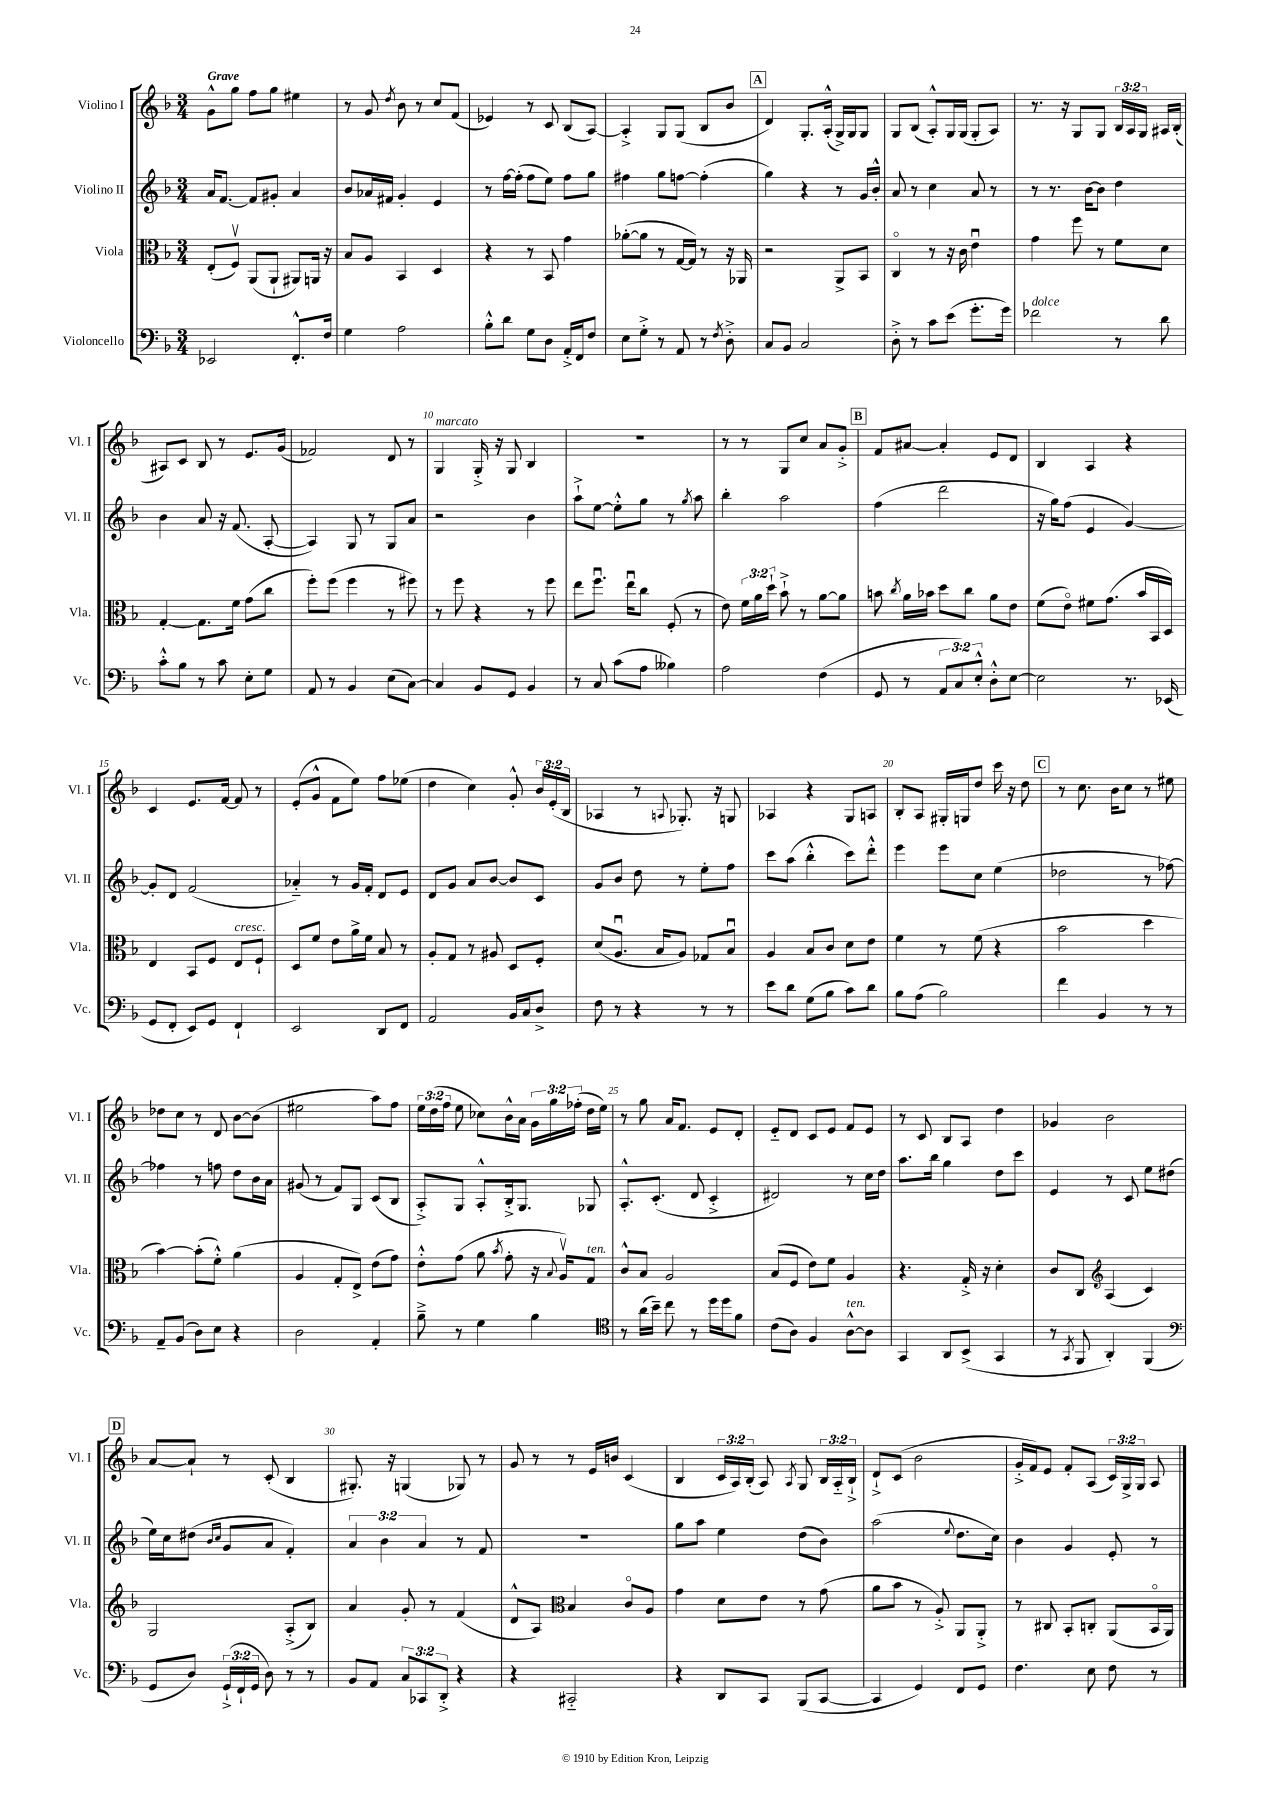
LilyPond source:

<<
\new StaffGroup <<
\new Staff = "s0" \with { instrumentName = "Violino I" shortInstrumentName = "Vl. I" } {
    \clef treble \key f \major \numericTimeSignature \time 3/4 \override Staff.TupletNumber.text = #tuplet-number::calc-fraction-text \tempo "Grave"
    \autoBeamOff g'8[-^ g''8] f''8[ g''8] eis''4 |
    r8 g'8 \acciaccatura { d''8 } bes'8 r8 c''8[ f'8]( |
    ees'4) r8 c'8 bes8[( a8]~) |
    a4-.-> g8[ g8]( bes8[ bes'8] |
    \mark \markup { \box "A" } d'4) g8.[-. a16]-.-^( g16[->) g16 g8] |
    g8[ bes8]( a8[-.-^) g16 g16]( g8[-. a8]) |
    r8. r16 g8[ g8] \tuplet 3/2 { bes16[ a16 g16] } ais16[ bes16]-.( |
    ais8[) c'8] bes8 r8 e'8.[ g'16]( |
    fes'2) d'8 r8 |
    g4^\markup { \italic "marcato" } g16-.-> r16 g8 bes4 |
    R2. |
    r8 r8 g8[ c''8] a'8[ g'8]-.-> |
    \mark \markup { \box "B" } f'8[ ais'8]~ ais'4-. e'8[ d'8] |
    bes4 a4 r4 |
    c'4 e'8.[ f'16]~ f'8 r8 |
    e'8[-.( g'8]-^ f'8[ e''8]) f''8[ ees''8]( |
    d''4 c''4) g'8-.-^ \tuplet 3/2 { bes'16[ e'16-.( bes16] } |
    aes4 r8 \appoggiatura { a8 } ges8.-.) r16 g8 |
    aes4 r4 g8[ a8] |
    bes8[-. a8] gis16[-. g16 d''8] c'''16 r16 d''8 |
    \mark \markup { \box "C" } r8 c''8. bes'16[ c''8] r8 eis''8 |
    des''8[ c''8] r8 d'8 bes'8[~ bes'8]( |
    eis''2 a''8[) f''8] |
    \tuplet 3/2 { e''16[ d''16( f''16] } e''8 ces''8[) bes'16-^ a'16] \tuplet 3/2 { g'16[ g''16 fes''16]-.( } d''16[ e''16]) |
    r8 g''8 a'16[ f'8.] e'8[ d'8]-. |
    e'8[-_ d'8] c'8[ e'8] f'8[ e'8] |
    r8 c'8 bes8[ a8] d''4 |
    ges'4 bes'2 |
    \mark \markup { \box "D" } a'8[~ a'8]-! r8 c'8-.( bes4 |
    gis8.-.) r16 g4( ges8) r8 |
    g'8 r8 r8 e'16[ b'16] c'4( |
    bes4 \tuplet 3/2 { c'16[ a16) bes16]-.( } a8) \acciaccatura { a8 } g8 \tuplet 3/2 { bes16[ a16-_ bes16]-!-> } |
    d'8[-!-> c'8]( bes'2 |
    g'16[-.-> f'16) e'8] f'8[-. a8]( \tuplet 3/2 { c'16[) g16-> g16] } a8 \bar "|." |
}
\new Staff = "s1" \with { instrumentName = "Violino II" shortInstrumentName = "Vl. II" } {
    \clef treble \key f \major \numericTimeSignature \time 3/4 \override Staff.TupletNumber.text = #tuplet-number::calc-fraction-text
    \autoBeamOff a'16[ f'8.]~ f'8[ gis'8]-. a'4 |
    bes'8[ aes'16 fis'16] g'4-. e'4 |
    r8 f''16[~ f''16]-.( f''8[ e''8]) f''8[ g''8] |
    fis''4 g''8[ f''8]~ f''4-.( |
    \mark \markup { \box "A" } g''4) r4 r8 g'16[ bes'16]-.-^ |
    a'8 r8 c''4 a'8 r8 |
    r8 r8. bes'16[~ bes'8] d''4 |
    bes'4 a'8 r16 f'8.( a8~-. |
    a4) g8 r8 g8[ a'8] |
    r2 bes'4 |
    a''8[-!-> e''8]~ e''8[-.-^ g''8] r8 \acciaccatura { g''8 } a''8 |
    bes''4-. a''2 |
    \mark \markup { \box "B" } f''4( d'''2 |
    r16 g''16[) f''8]( e'4 g'4~) |
    g'8[-. d'8] f'2( |
    aes'4-_) r8 g'16[ f'16]-. d'8[ e'8] |
    d'8[ g'8] a'8[ bes'8]~ bes'8[ c'8] |
    g'8[ bes'8] d''8 r8 e''8[-. f''8] |
    c'''8[ a''8]( bes''4-.-^ c'''8[) d'''8]-.-^ |
    e'''4 e'''8[ c''8] e''4( |
    \mark \markup { \box "C" } des''2 r8 fes''8~) |
    fes''4 r8 f''8 d''8[ bes'16 a'16] |
    gis'8( r8 f'8[) g8] c'8[( bes8] |
    a8[-.->) g8] a8[-.-^ bes16-.-> g8.] ges8 |
    a8.[-.-^ c'8.]-.( d'8 c'4-.-> |
    dis'2) r8 c''16[ d''16] |
    a''8.[ bes''16] g''4 d''8[ c'''8] |
    e'4 r8 c'8 e''8[ dis''8]( |
    \mark \markup { \box "D" } e''16[) c''16 dis''8]( \grace { bes'16[ c''16] } g'8[ a'8] f'4-.) |
    \tuplet 3/2 { a'4 bes'4 a'4 } r8 f'8 |
    R2. |
    g''8[ a''8] e''4 d''8[( bes'8]) |
    a''2( \appoggiatura { e''8 } d''8.[ c''16]) |
    bes'4 g'4 e'8-. r8 \bar "|." |
}
\new Staff = "s2" \with { instrumentName = "Viola" shortInstrumentName = "Vla." } {
    \clef alto \key f \major \numericTimeSignature \time 3/4 \override Staff.TupletNumber.text = #tuplet-number::calc-fraction-text
    \autoBeamOff e8[-.( f8]\upbow) a,8[( a,8]-! ais,8[) a,16] r16 |
    bes8[ a8] bes,4 d4 |
    r4 r8 bes,8 g'4 |
    aes'8[~-.( aes'8] r8 g16[~ g16]) r8 r16 aes,16 |
    \mark \markup { \box "A" } r2 a,8[-> bes,8] |
    c4\flageolet r8 r16 c'16 e'4\downbow |
    g'4 f''8 r8 f'8[ d'8] |
    g4~-. g8.[ f'16] g'8[( c''8] |
    f''8[-.) f''8]( f''4 r8 fis''8) |
    r8 f''8 r4 r8 f''8 |
    e''8[ f''8.]\downbow e''16[\downbow c''8] f8-.( r8 |
    e'8) \tuplet 3/2 { f'16[ a'16 d''16]-! } bes'8-!-> r8 a'8[~ a'8] |
    \mark \markup { \box "B" } b'8 \acciaccatura { c''8 } a'16[ bes'16] d''8[ c''8] a'8[ e'8] |
    f'8[( e'8]\flageolet) fis'8[ g'8.]( bes'16[ bes,16 d16]) |
    e4 bes,8[ f8] e8[^\markup { \italic "cresc." } f8]-! |
    d8[ f'8] e'8[ a'16-> f'16] bes8 r8 |
    a8[-. g8] r8 ais8 d8[ f8]-. |
    d'8[( a8.]\downbow bes16[ a8]) ges8[ bes8]\downbow |
    a4 bes8[ c'8] d'8[ e'8] |
    f'4 r8 f'8( r4 |
    \mark \markup { \box "C" } bes'2 d''4 |
    bes'4~) bes'8[-.( f'8]-.-^) a'4( |
    a4 g8[-. e8]->) e'8[( g'8]) |
    e'8[-.-^ g'8]( a'8 \acciaccatura { bes'8 } g'8-. r16 \appoggiatura { bes8 } a16[\upbow) g8]^\markup { \italic "ten." } |
    c'8[-^ bes8] a2 |
    bes8[( f8] e'8[) f'8] a4 |
    r4. g16-.-> r16 d'4-. |
    c'8[ c8] \clef treble a4( c'4) |
    \mark \markup { \box "D" } g2 a8[-.->( bes8]) |
    a'4 g'8-. r8 f'4( |
    d'8[-^ a8]) \clef alto bes4 c'8[\flageolet a8] |
    g'4 d'8[ e'8] r8 g'8( |
    a'8[ bes'8] r8 a8-.->) a,8[ a,8]-.-> |
    r8 cis8 bes,8[-. c8]-. a,8[( bes,16\flageolet a,16]) \bar "|." |
}
\new Staff = "s3" \with { instrumentName = "Violoncello" shortInstrumentName = "Vc." } {
    \clef bass \key f \major \numericTimeSignature \time 3/4 \override Staff.TupletNumber.text = #tuplet-number::calc-fraction-text
    \autoBeamOff ees,2 f,8.[-.-^ f16] |
    g4 a2 |
    bes8[-.-^ d'8] g8[ d8] a,16[-.-> f,16 f8] |
    e8[ g8]-.-> r8 a,8 r8 \acciaccatura { f8 } d8-.-> |
    \mark \markup { \box "A" } c8[ bes,8] c2 |
    d8-.-> r8 c'8[ e'8]( g'8.[-. g'16]) |
    fes'2^\markup { \italic "dolce" } r8 d'8 |
    c'8[-.-^ bes8] r8 c'8 e8[-. g8] |
    a,8 r8 bes,4 e8[( c8]~) |
    c4 bes,8[ g,8] bes,4 |
    r8 c8 c'8[( a8] beses4) |
    a2 f4( |
    \mark \markup { \box "B" } g,8 r8 \tuplet 3/2 { a,8[ c8) e8]-.-^ } d8[-.-^ e8]~ |
    e2 r8. ees,16( |
    g,8[ f,8]-. e,8[) g,8] f,4-! |
    e,2 d,8[ f,8] |
    a,2 bes,16[ c16 d8]-> |
    f8 r8 r4 r8 r8 |
    e'8[ d'8] g8[( bes8] c'8[) d'8] |
    bes8[ a8]( bes2) |
    \mark \markup { \box "C" } f'4 bes,4 r8 r8 |
    a,8[-- bes,8]( d8[) e8] r4 |
    d2 a,4-. |
    bes8---> r8 g4 bes4 |
    \clef tenor r8 a'16[( bes'16]--) c''8 r8 d''16[ d''16 f'8] |
    c'8[( a8]) f4 a8[~-^^\markup { \italic "ten." } a8] |
    g,4 a,8[ bes,8]->( g,4 |
    r8 \acciaccatura { g,8 } f,8 a,4-.) f,4( |
    \mark \markup { \box "D" } \clef bass g,8[ d8]) \tuplet 3/2 { g,16[-!->( f,16-! g,16] } d8) r8 r8 |
    bes,8[ a,8] \tuplet 3/2 { c8[ ces,8 d,8]-.-> } r4 |
    r4 cis,2-_ |
    r4 d,8[ c,8] bes,,8[( c,8]~ |
    c,4 g,4) f,8[ g,8] |
    f4. e8 f8 r8 \bar "|." |
}
>>
>>
\layout { \context { \Score \override BarNumber.break-visibility = ##(#f #t #t) barNumberVisibility = #(every-nth-bar-number-visible 5) } }
